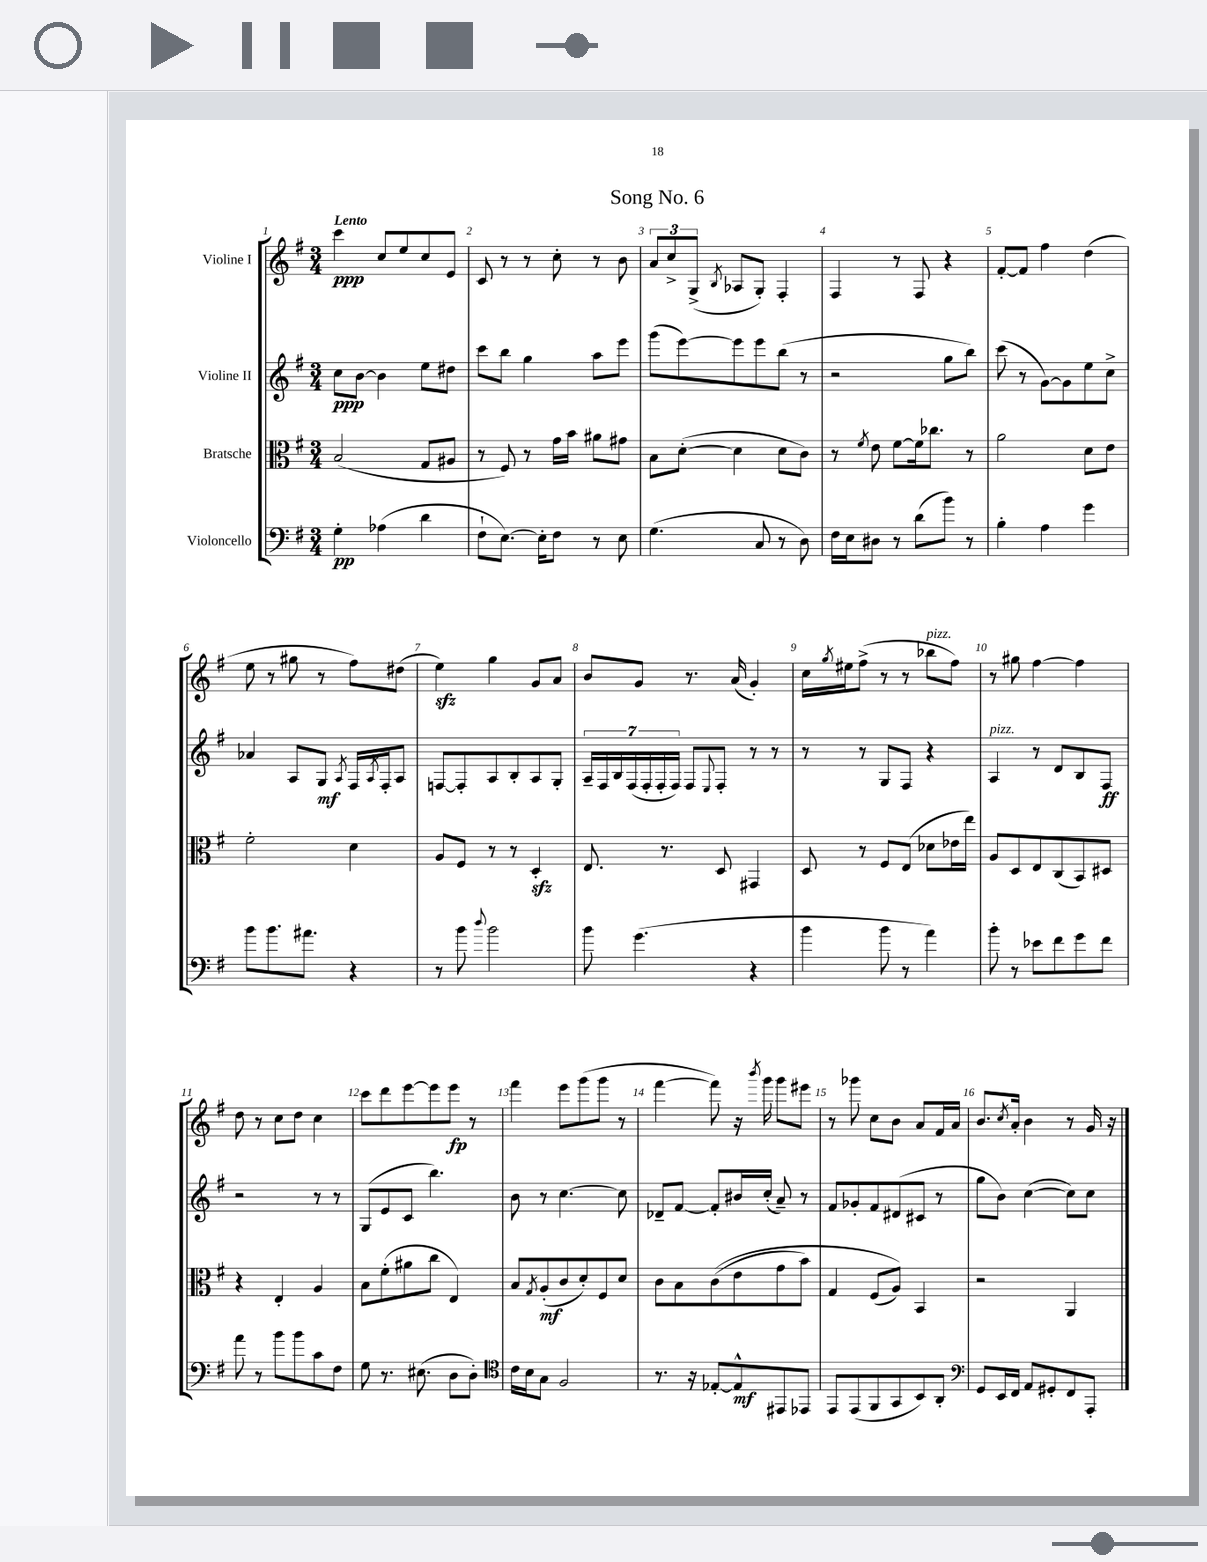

**kern	**kern	**kern	**kern
*staff4	*staff3	*staff2	*staff1
*clefF4	*clefC3	*clefG2	*clefG2
*k[f#]	*k[f#]	*k[f#]	*k[f#]
*M3/4	*M3/4	*M3/4	*M3/4
4G'	(2B	8cc	4ccc
.	.	[8b	.
(4A-	.	4b]	8cc
.	.	.	8ee
4d	8G	8ee	8cc
.	8A#	8dd#	8e
=	=	=	=
8F#`	8r	8ccc	8c
[8.E)	8F#)	8bb	8r
.	8r	4gg	8r
16E']	.	.	.
8F#	16g	.	8cc'
.	16b	.	.
8r	8a#	8aa	8r
8E	8g#	8eee	8b
=	=	=	=
(4.G	8B	(8ggg	12a
.	.	.	12cc^
.	([8d'	[8eee)	.
.	.	.	(12G^
.	.	.	8qB
.	4d]	8eee]	8A-
8C	.	8eee	8G')
8r	8d	(8bb	4F#'
8D)	8c)	8r	.
=	=	=	=
16F#	8r	2r	4F#
16E	.	.	.
.	8qf#	.	.
8D#	8e	.	.
8r	[8f#	.	8r
(8d	16f#]	.	8F#
.	8.cc-	.	.
8b)	.	8gg	4r
8r	8r	8bb)	.
=	=	=	=
4B'	2a	(8ccc	[8f#'
.	.	8r	8f#]
4A	.	[8g)	4ff#
.	.	8g]	.
4g	8d	8ee	(4dd
.	8e	8cc^	.
=	=	=	=
8b	2f#'	4a-	8ee
8.b	.	.	8r
.	.	8A	8gg#
8.a#	.	.	.
.	.	8G	8r
.	.	8qA	.
4r	4d	16F#	8ff#)
.	.	8qA	.
.	.	16F#'	.
.	.	8A	(8dd#
=	=	=	=
8r	8A	[8F	4ee)
8b	8F#	8F']	.
8qqdd	.	.	.
2b	8r	8A	4gg
.	8r	8B'	.
.	4D'	8A	8g
.	.	8G'	8a
=	=	=	=
8b	8.E	28A~	8b
.	.	28F#	.
.	.	28B	.
.	.	(28F#	.
(4.g	.	.	8g
.	.	28F#'	.
.	.	28F#'	.
.	8.r	.	.
.	.	28F#)	.
.	.	8F#	8.r
.	.	8qqE	.
.	8D	8F#'	.
.	.	.	(16a
4r	4GG#	8r	4g')
.	.	8r	.
=	=	=	=
4b	8D	8r	16cc
.	.	.	8qgg
.	.	.	16ee#
.	8r	8r	(8ff#^
8b	8F#	8G	8r
8r	(8E	8F#	8r
4a)	8d-	4r	8bb-
.	16e-	.	8ff#)
.	16ee)	.	.
=	=	=	=
8b'	8A	4A	8r
8r	8D	.	8gg#
8e-	8E	8r	[4ff#
8f#	(8C	8d	.
8g	8BB)	8B	4ff#]
8f#	8D#	8F#	.
=	=	=	=
8a	4r	2r	8dd
8r	.	.	8r
8b	4E'	.	8cc
8b	.	.	8dd
8c	4A	8r	4cc
8F#	.	8r	.
=	=	=	=
8G	8B	(8G	8ccc
8.r	(8f#'	8e	8ddd
.	8a#	8c	[8eee
(8.E#	.	.	.
.	8cc	4.bb)	8eee]
8D	4E)	.	8eee
8D')	.	.	8r
=	=	=	=
*clefC4	*	*	*
16c	8B	8b	4fff#
16B	.	.	.
.	8qG	.	.
8G	(8A'	8r	.
2F#	8c	[4.cc	8eee
.	8d')	.	(8ggg
.	8F#	.	8ggg
.	8d	8cc]	8r
=	=	=	=
8.r	8c	8d-~	[4fff#
.	8B	[8f#	.
16r	.	.	.
[8E-'	&((8c	8f#']	8fff#])
8E-^^]	8e	16b#	16r
.	.	.	8qbbb
.	.	(16cc'	16ggg
8EE#	8g	8a~)	8ggg
8EE-	8b)	8r	8eee#
=	=	=	=
8EE	4G	8f#	8r
(8EE	.	8g-'	8ggg-
8FF#	(8F#	8f#	8cc
8GG	8A)&)	(8d#	8b
8BB)	4BB	8c#	8a
8AA'	.	8r	16f#
.	.	.	16a
=	=	=	=
*clefF4	*	*	*
8GG	2r	8gg	8.b
16EE	.	8b)	.
.	.	.	8qcc
16FF#	.	.	16a'
8AA	.	([4cc	4b
8GG#'	.	.	.
8FF#	4AA	8cc])	8r
8AAA'	.	8cc	16g
.	.	.	16r
==	==	==	==
*-	*-	*-	*-
